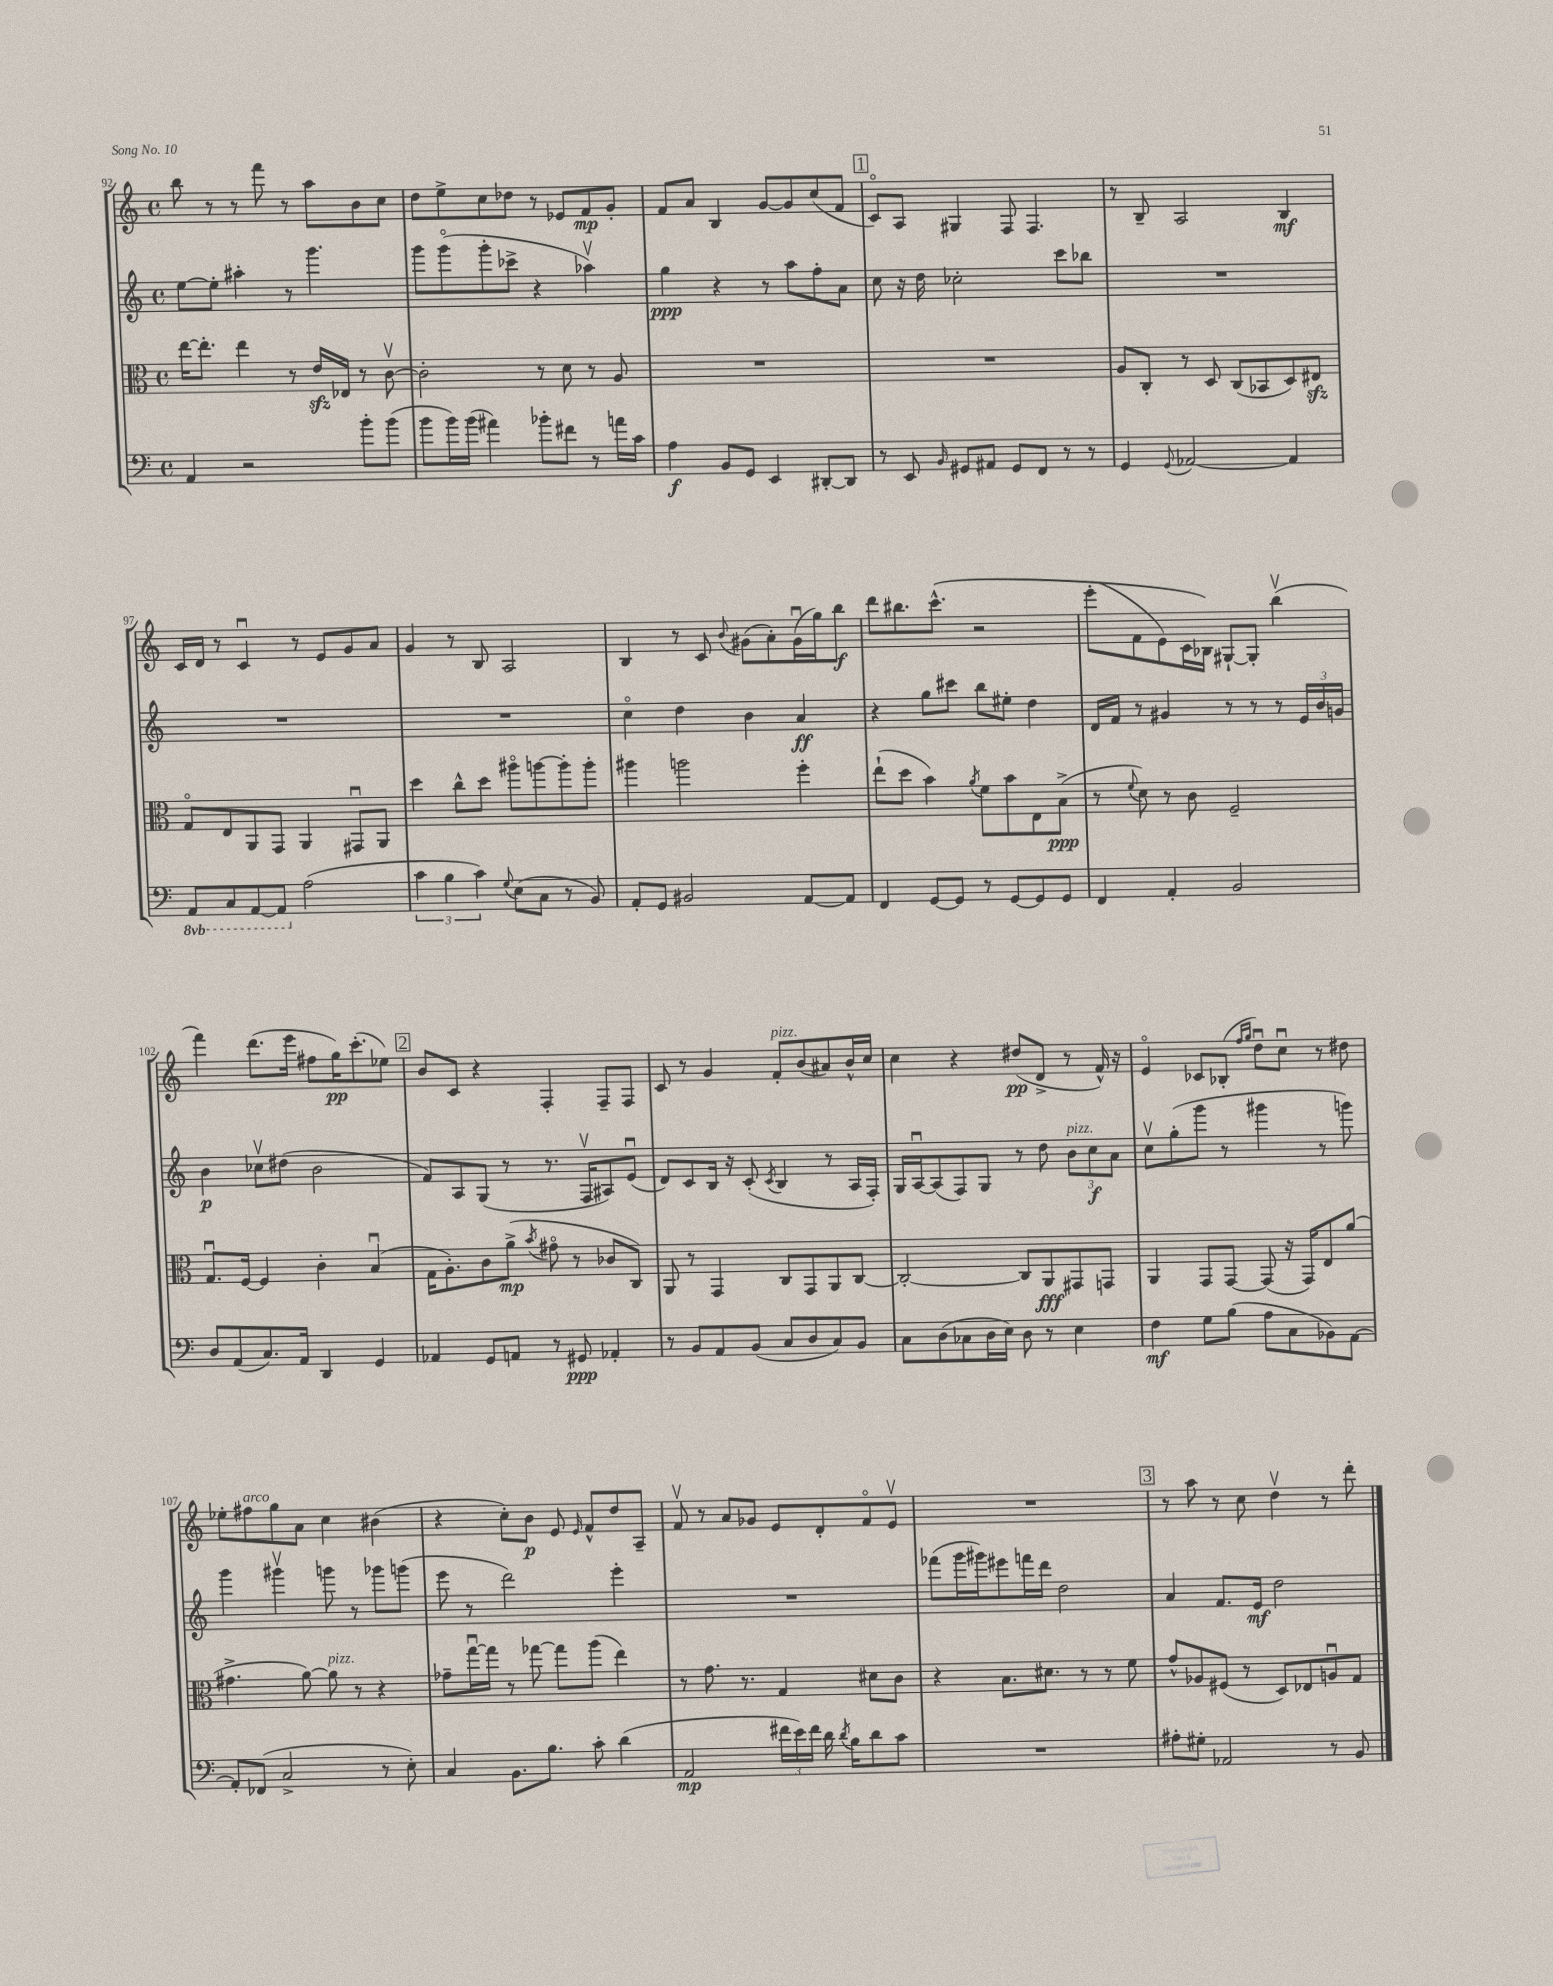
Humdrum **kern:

**kern	**dynam	**kern	**dynam	**kern	**dynam	**kern	**dynam
*part4	*part4	*part3	*part3	*part2	*part2	*part1	*part1
*staff4	*staff4	*staff3	*staff3	*staff2	*staff2	*staff1	*staff1
*clefF4	*	*clefC3	*	*clefG2	*	*clefG2	*
*k[]	*	*k[]	*	*k[]	*	*k[]	*
*M4/4	*	*M4/4	*	*M4/4	*	*M4/4	*
*met(c)	*	*met(c)	*	*met(c)	*	*met(c)	*
=92	=92	=92	=92	=92	=92	=92	=92
4AA/	.	[16ee\KL	.	[8ee\L	.	8bb\	.
.	.	8.ee'\J]	.	.	.	.	.
.	.	.	.	8ee'\J]	.	8r	.
2r	.	4ee\	.	4aa#X'\	.	8r	.
.	.	.	.	.	.	8fff\	.
.	.	8r	.	8r	.	8r	.
.	.	16ezz/LL	.	4.ggg\	.	8aa\L	.
.	.	16E-X/JJ	.	.	.	.	.
8b'\L	.	8r	.	.	.	8b\	.
(8b\J	.	[8cv\	.	.	.	8cc\J	.
=93	=93	=93	=93	=93	=93	=93	=93
8b\L	.	2c'\]	.	8ggg\L	.	8dd\L	.
16b\L)	.	.	.	(8ggg\	.	8ee^\	.
(16b\JJ	.	.	.	.	.	.	.
4a#X\)	.	.	.	8ggg'\	.	8cc\	.
.	.	.	.	8ccc-X^\J	.	8dd-X\J	.
8b-X'\L	.	8r	.	4r	.	8r	.
8f#X\J	.	8d\	.	.	.	8e-X/L	.
8r	.	8r	.	4aa-Xv\)	.	8f/	mp
16an\LL	.	8A/	.	.	.	8g'/J	.
16c\JJ	.	.	.	.	.	.	.
=94	=94	=94	=94	=94	=94	=94	=94
4A\	f	1r	.	4gg\	ppp	8f/L	.
.	.	.	.	.	.	8a/J	.
8BB/L	.	.	.	4r	.	4B/	.
8GG/J	.	.	.	.	.	.	.
4EE/	.	.	.	8r	.	[8g/L	.
.	.	.	.	8aa\L	.	8g/]	.
[8DD#X'/L	.	.	.	8ff'\	.	(8cc/	.
8DD#/J]	.	.	.	8a\J	.	8f/J	.
!!LO:REH:place=s1:t=1
=95	=95	=95	=95	=95	=95	=95	=95
8r	.	1r	.	8cc\	.	8c/L)	.
8EE/	.	.	.	16r	.	8A/J	.
.	.	.	.	16dd\	.	.	.
16qqBB/	.	.	.	.	.	.	.
8GG#X/L	.	.	.	2cc-X'\	.	4G#X/	.
8AA#X/J	.	.	.	.	.	.	.
8GG#/L	.	.	.	.	.	8F/	.
8FF/J	.	.	.	.	.	4.F/	.
8r	.	.	.	8ccc\L	.	.	.
8r	.	.	.	8bb-X\J	.	.	.
=96	=96	=96	=96	=96	=96	=96	=96
4GG/	.	8A/L	.	1r	.	8r	.
.	.	8C'/J	.	.	.	8B~/	.
8qqGG/	.	.	.	.	.	.	.
[2AA-X/	.	8r	.	.	.	2A/	.
.	.	8D/	.	.	.	.	.
.	.	(8C/L	.	.	.	.	.
.	.	8BB-X/	.	.	.	.	.
4AA-/]	.	8D/)	.	.	.	4B/	mf
.	.	8E#Xzz/J	.	.	.	.	.
!!LO:LB:g=z
=97	=97	=97	=97	=97	=97	=97	=97
*8ba	*	*	*	*	*	*	*
8AAA/L	.	8G/L	.	1r	.	16c/LL	.
.	.	.	.	.	.	16d/JJ	.
8CC/	.	8E/	.	.	.	8r	.
[8AAA/	.	8AA/	.	.	.	4cu/	.
8AAA/J]	.	8GG/J	.	.	.	.	.
*X8ba	*	*	*	*	*	*	*
(2A\	.	4AA/	.	.	.	8r	.
.	.	.	.	.	.	8e/L	.
.	.	8GG#Xu/L	.	.	.	8g/	.
.	.	8AA/J	.	.	.	8a/J	.
=98	=98	=98	=98	=98	=98	=98	=98
6c\	.	4dd\	.	1r	.	4g/	.
6B\	.	.	.	.	.	.	.
.	.	8cc^^\L	.	.	.	8r	.
6c\)	.	.	.	.	.	.	.
.	.	8dd\J	.	.	.	8B/	.
8qqG/	.	.	.	.	.	.	.
(8E\L	.	8aa#X\L	.	.	.	2A/	.
8C\J	.	[8aan\	.	.	.	.	.
8r	.	8aa'\]	.	.	.	.	.
8BB/)	.	8aa'\J	.	.	.	.	.
=99	=99	=99	=99	=99	=99	=99	=99
8AA'/L	.	4aa#X\	.	4cc\	.	4B/	.
8GG/J	.	.	.	.	.	.	.
2BB#X/	.	2aan\	.	4dd\	.	8r	.
.	.	.	.	.	.	8c/	.
.	.	.	.	.	.	8qqb/	.
.	.	.	.	4b\	.	(8g#X\L	.
.	.	.	.	.	.	8a'\)	.
[8AA/L	.	4ff'\	.	4a/	ff	(16g#u\L	.
.	.	.	.	.	.	16gg\J)	.
8AA/J]	.	.	.	.	.	8bb\J	f
=100	=100	=100	=100	=100	=100	=100	=100
4FF/	.	(8ee`\L	.	4r	.	8ddd\L	.
.	.	8dd\J	.	.	.	8.bb#X\	.
[8GG/L	.	4b\)	.	8gg\L	.	.	.
.	.	.	.	.	.	(8.ccc^^\J	.
8GG/J]	.	.	.	8ccc#X\J	.	.	.
.	.	8qa/	.	.	.	.	.
8r	.	8f\L	.	8bb\L	.	2r	.
[8GG/L	.	8b\	.	8ee#X'\J	.	.	.
8GG/]	.	8E\	.	4dd\	.	.	.
8GG/J	.	(8B^\J	ppp	.	.	.	.
=101	=101	=101	=101	=101	=101	=101	=101
4FF/	.	8r	.	16d/LL	.	(8eee'\L	.
.	.	.	.	16f/JJ	.	.	.
.	.	8qqf/	.	.	.	.	.
.	.	8d\)	.	8r	.	8f\	.
4AA'/	.	8r	.	4g#X/	.	8e\)	.
.	.	8c\	.	.	.	16c\L	.
.	.	.	.	.	.	16B-X\JJ)	.
2BB/	.	2F~/	.	8r	.	[8G#X`/L	.
.	.	.	.	8r	.	8G#'/J]	.
.	.	.	.	8r	.	(4bbv\	.
.	.	.	.	24e/LL	.	.	.
.	.	.	.	24b/	.	.	.
.	.	.	.	24gn/JJ	.	.	.
!!LO:LB:g=z
=102	=102	=102	=102	=102	=102	=102	=102
8D/L	.	8.Gu/L	.	4b\	p	4fff\)	.
(8AA/	.	.	.	.	.	.	.
.	.	[16F/Jk	.	.	.	.	.
8.C/)	.	4F/]	.	8cc-Xv\L	.	(8.ddd\L	.
.	.	.	.	(8dd#X\J	.	.	.
16AA/Jk	.	.	.	.	.	16eee\Jk	.
4DD/	.	4c'\	.	2b\	.	8ff#X\L	.
.	.	.	.	.	.	16gg\K)	pp
.	.	.	.	.	.	(8.ccc'\	.
4GG/	.	(4Bu/	.	.	.	.	.
.	.	.	.	.	.	8ee-X\J)	.
!!LO:REH:place=s1:t=2
=103	=103	=103	=103	=103	=103	=103	=103
4AA-X/	.	16G\KL	.	8f/L)	.	8b/L	.
.	.	8.A'\)	.	.	.	.	.
.	.	.	.	8A/	.	8c/J	.
8GG/L	.	8c\	.	(8G/J	.	4r	.
8AAn/J	.	(8a^\J	mp	8r	.	.	.
.	.	8qb/	.	.	.	.	.
8r	.	8g#X\	.	8.r	.	4F'/	.
8GG#X/	ppp	8r	.	.	.	.	.
.	.	.	.	16Fv/KL	.	.	.
4AA-X'/	.	8c-X/L	.	8A#X/)	.	8F~/L	.
.	.	8C/J)	.	(8eu/J	.	8F/J	.
=104	=104	=104	=104	=104	=104	=104	=104
8r	.	8AA/	.	8d/L)	.	8c/	.
8BB/L	.	8r	.	8c/	.	8r	.
8AA/	.	4GG/	.	16B/Jk	.	4g/	.
.	.	.	.	16r	.	.	.
(8BB/J	.	.	.	(8c'/	.	.	.
.	.	.	.	8qc/	.	.	.
!	!	!	!	!	!	!LO:TX:a:i:t=pizz.	!
8C/L	.	8C/L	.	4B/	.	8f'/L	.
8D/	.	8GG/	.	.	.	(8b/	.
8C/)	.	8AA/	.	8r	.	8a#X/)	.
8BB/J	.	[8C/J	.	16A/LL	.	16b^^/L	.
.	.	.	.	16F'/JJ)	.	16cc/JJ	.
=105	=105	=105	=105	=105	=105	=105	=105
8C\L	.	2C'/_	.	16G/LL	.	4cc\	.
.	.	.	.	[16Au/J	.	.	.
(8D\	.	.	.	(8A/]	.	.	.
8C-X\	.	.	.	8F/)	.	4r	.
16D\L	.	.	.	8G/J	.	.	.
16E\JJ)	.	.	.	.	.	.	.
8D\	.	8C/L]	.	8r	.	(8dd#X/L	pp
8r	.	8AA/	fff	8dd\	.	8d^/J	.
!	!	!	!	!LO:TX:a:i:t=pizz.	!	!	!
4E\	.	8GG#X/	.	12b\L	.	8r	.
.	.	.	.	12cc\	f	.	.
.	.	8GGn/J	.	.	.	16f^^/)	.
.	.	.	.	12a\J	.	.	.
.	.	.	.	.	.	16r	.
=106	=106	=106	=106	=106	=106	=106	=106
4F\	mf	4AA/	.	8ccv\L	.	4e/	.
.	.	.	.	(8gg'\	.	.	.
8G\L	.	8GG/L	.	8ggg\J	.	8c-X/L	.
(8B\J	.	[8GG/J	.	8r	.	(8B-X'/J	.
.	.	.	.	.	.	16qqff/LL	.
.	.	.	.	.	.	16qqgg/JJ	.
8A\L	.	(8GG/]	.	4ggg#X\	.	8ddu\L)	.
8C\	.	16r	.	.	.	8ccu\J	.
.	.	16GG/KL)	.	.	.	.	.
8BB-X\)	.	8E/	.	8r	.	8r	.
[8AA\J	.	(8a/J	.	8gggn\)	.	8dd#X\	.
!!LO:LB:g=z
=107	=107	=107	=107	=107	=107	=107	=107
8AA'/L]	.	4.g#X^\	.	4ggg\	.	8ee-X'\L	.
!	!	!	!	!	!	!LO:TX:a:i:t=arco	!
(8FF-X/J	.	.	.	.	.	8ff#X\	.
2C^/	.	.	.	4ggg#Xv\	.	8gg\	.
.	.	[8a\)	.	.	.	8a\J	.
!	!	!LO:TX:a:i:t=pizz.	!	!	!	!	!
.	.	8a\]	.	8gggn\	.	4cc\	.
.	.	8r	.	8r	.	.	.
8r	.	4r	.	8ggg-X\L	.	(4b#X\	.
8E'\)	.	.	.	(8gggn\J	.	.	.
=108	=108	=108	=108	=108	=108	=108	=108
4C/	.	8g-X~\L	.	8eee\	.	4r	.
.	.	[16ggu\L	.	8r	.	.	.
.	.	16gg\JJ]	.	.	.	.	.
8.BB\L	.	8r	.	2ddd\)	.	8cc'\L)	.
.	.	[8gg-X\	.	.	.	8b\J	p
8.B\J	.	.	.	.	.	.	.
.	.	8gg-\L]	.	.	.	8e/	.
.	.	.	.	.	.	16qqe/	.
8c'\	.	(8aa\J	.	.	.	8f^^/L	.
(4d\	.	4ee\)	.	4eee'\	.	8dd/	.
.	.	.	.	.	.	8A~/J	.
=109	=109	=109	=109	=109	=109	=109	=109
2AA/	mp	8r	.	1r	.	8fv/	.
.	.	8.g\	.	.	.	8r	.
.	.	.	.	.	.	8a/L	.
.	.	8.r	.	.	.	.	.
.	.	.	.	.	.	8g-X/J	.
24f#X\LL	.	4G/	.	.	.	8e/L	.
24e\)	.	.	.	.	.	.	.
24f#\JJ	.	.	.	.	.	.	.
16d\	.	.	.	.	.	8d'/	.
8qd/	.	.	.	.	.	.	.
16B\KL	.	.	.	.	.	.	.
8d\	.	8d#X\L	.	.	.	8f/	.
8c\J	.	8c\J	.	.	.	8ev/J	.
=110	=110	=110	=110	=110	=110	=110	=110
1r	.	4r	.	(8fff-X\L	.	1r	.
.	.	.	.	16ggg\L	.	.	.
.	.	.	.	16ggg#X\J)	.	.	.
.	.	8.B\L	.	8eee#X\	.	.	.
.	.	.	.	16fffn\L	.	.	.
.	.	8.d#X\J	.	16ddd\JJ	.	.	.
.	.	.	.	2dd\	.	.	.
.	.	8r	.	.	.	.	.
.	.	8r	.	.	.	.	.
.	.	8f\	.	.	.	.	.
!!LO:REH:place=s1:t=3
=111	=111	=111	=111	=111	=111	=111	=111
8A#X'\L	.	8g^^/L	.	4a/	.	8r	.
8G#X'\J	.	8A-X/	.	.	.	8aa\	.
2AA-X/	.	(8F#X/J	.	8.f/L	.	8r	.
.	.	8r	.	.	.	8cc\	.
.	.	.	.	16e/Jk	mf	.	.
.	.	8D/L)	.	2dd\	.	4ddv\	.
.	.	8E-X/	.	.	.	.	.
8r	.	8Anu/	.	.	.	8r	.
8BB/	.	8G/J	.	.	.	8ddd'\	.
==	==	==	==	==	==	==	==
*-	*-	*-	*-	*-	*-	*-	*-
